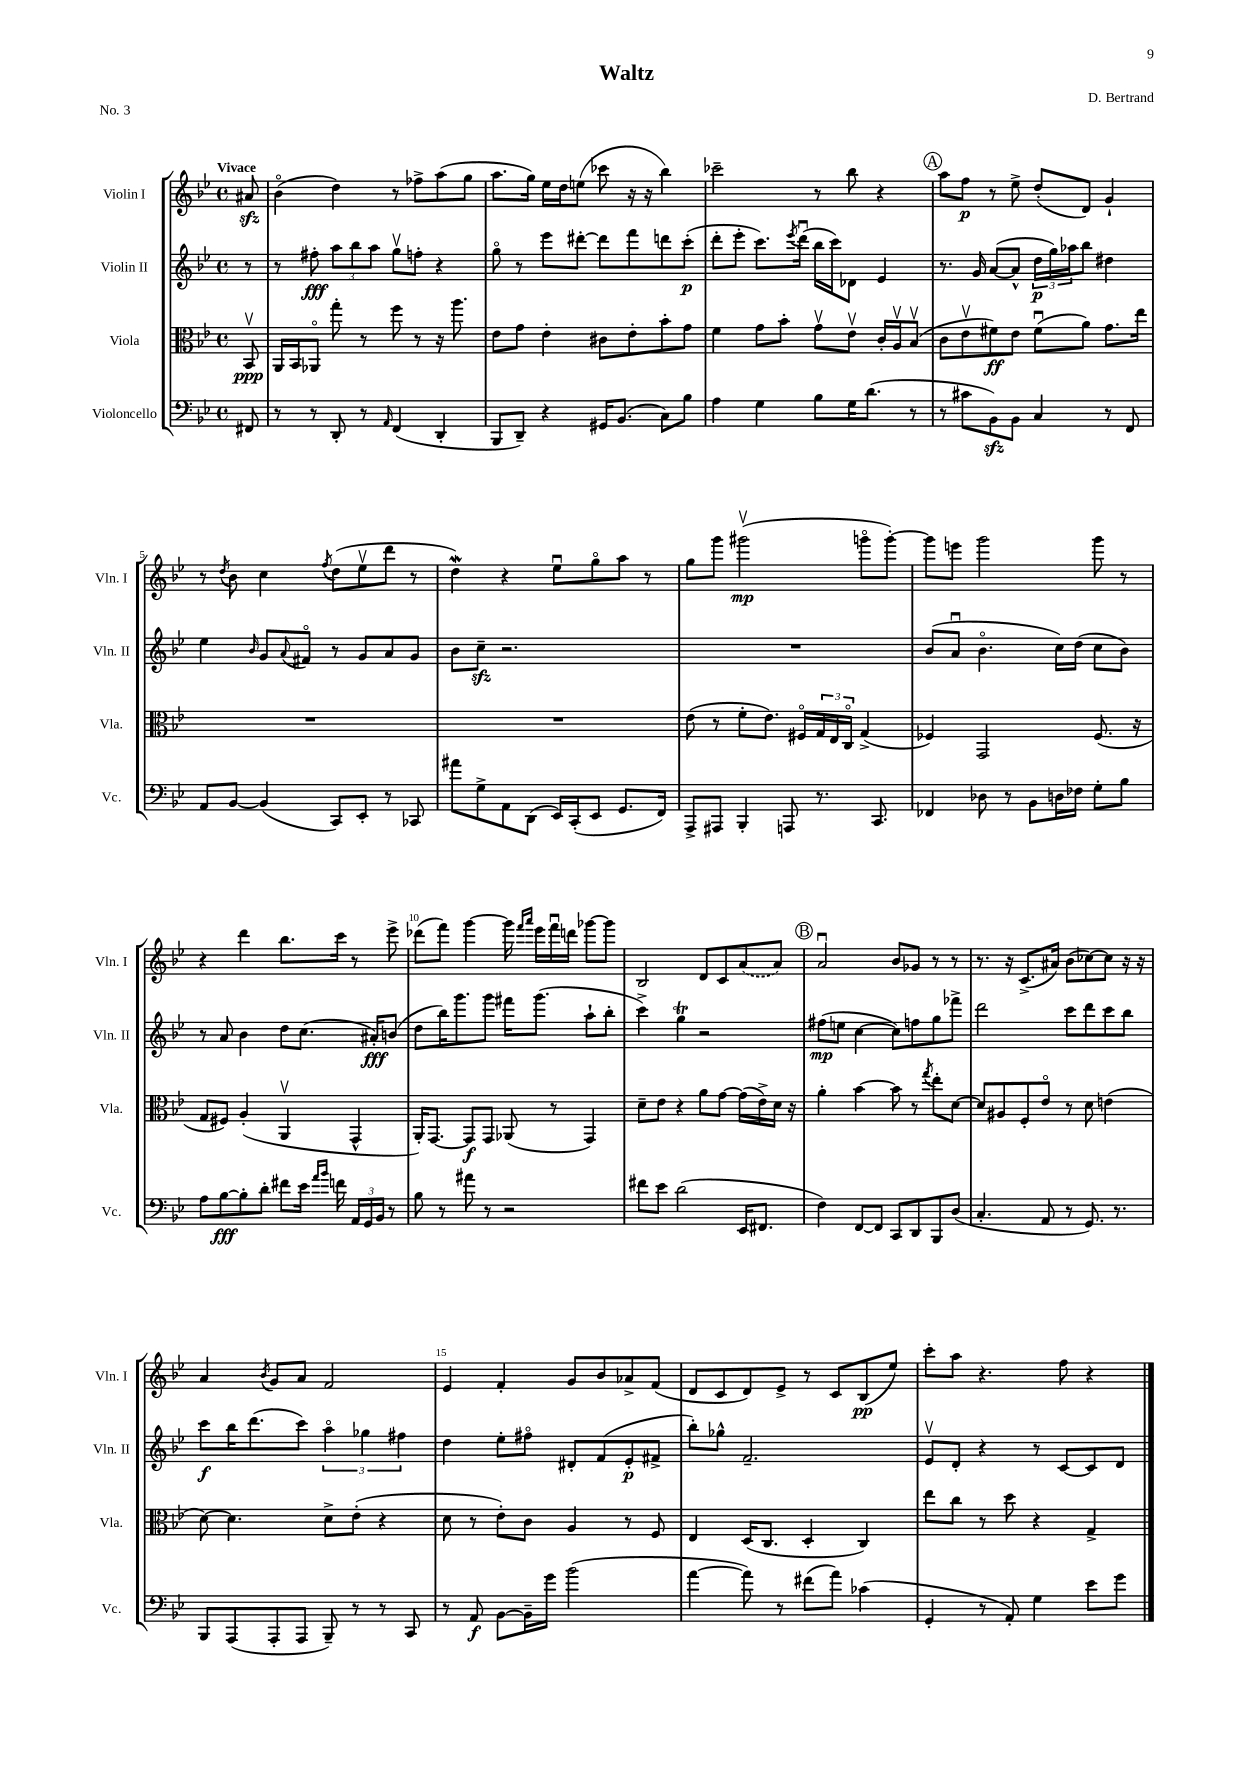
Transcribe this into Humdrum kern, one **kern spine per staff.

**kern	**dynam	**kern	**dynam	**kern	**dynam	**kern	**dynam
*part4	*part4	*part3	*part3	*part2	*part2	*part1	*part1
*staff4	*staff4	*staff3	*staff3	*staff2	*staff2	*staff1	*staff1
*I"Violoncello	*	*I"Viola	*	*I"Violin II	*	*I"Violin I	*
*I'Vc.	*	*I'Vla.	*	*I'Vln. II	*	*I'Vln. I	*
*clefF4	*	*clefC3	*	*clefG2	*	*clefG2	*
*k[b-e-]	*	*k[b-e-]	*	*k[b-e-]	*	*k[b-e-]	*
*M4/4	*	*M4/4	*	*M4/4	*	*M4/4	*
*met(c)	*	*met(c)	*	*met(c)	*	*met(c)	*
=	=	=	=	=	=	=	=
!	!	!	!	!	!	!LO:TX:a:B:t=Vivace	!
8FF#X/	.	8BB-v/	ppp	8r	.	8a#Xzz/	.
=1	=1	=1	=1	=1	=1	=1	=1
8r	.	16AA/LL	.	8r	.	(4b-\	.
.	.	16BB-/J	.	.	.	.	.
8r	.	8AA-X/J	.	8ff#X'\	fff	.	.
8DD'/	.	8gg'\	.	12aa\L	.	4dd\)	.
.	.	.	.	12bb-\	.	.	.
8r	.	8r	.	.	.	.	.
.	.	.	.	12aa\J	.	.	.
16qqAA/	.	.	.	.	.	.	.
(4FF/	.	8ff\	.	8ggv\L	.	8r	.
.	.	8r	.	8ffn'\J	.	8ff-X^\L	.
4DD'/	.	16r	.	4r	.	(8aa\	.
.	.	8.aa\	.	.	.	.	.
.	.	.	.	.	.	8gg\J	.
=2	=2	=2	=2	=2	=2	=2	=2
8BBB-/L	.	8e-\L	.	8gg\	.	8.aa\L	.
8DD~/J)	.	8g\J	.	8r	.	.	.
.	.	.	.	.	.	16gg\Jk)	.
4r	.	4e-'\	.	8eee-\L	.	16ee-\LL	.
.	.	.	.	.	.	16dd\J	.
.	.	.	.	[8ddd#X'\J	.	(8een\J	.
16GG#X/KL	.	8c#X\L	.	8ddd#\L]	.	8ccc-X\	.
(8.BB-/J	.	.	.	.	.	.	.
.	.	8e-'\	.	8fff\	.	16r	.
.	.	.	.	.	.	16r	.
8C\L)	.	8b-'\	.	8dddn\	.	4bb-\)	.
8B-\J	.	8g\J	.	(8ccc'\J	p	.	.
=3	=3	=3	=3	=3	=3	=3	=3
4A\	.	4f\	.	8ddd'\L	.	2ccc-X~\	.
.	.	.	.	8eee-'\J	.	.	.
4G\	.	8g\L	.	8.ccc\L)	.	.	.
.	.	8b-'\J	.	.	.	.	.
.	.	.	.	8qeee-/	.	.	.
.	.	.	.	(16dddu\Jk	.	.	.
8B-\L	.	8gv\L	.	16bb-\LL	.	8r	.
.	.	.	.	16ccc\J)	.	.	.
16G\K	.	8e-v\J	.	8d-X\J	.	8bb-\	.
(8.d\J	.	.	.	.	.	.	.
.	.	16c'/LL	.	4e-/	.	4r	.
.	.	16Av/J	.	.	.	.	.
8r	.	(8B-v/J	.	.	.	.	.
!!LO:REH:place=s1:t=A
=4	=4	=4	=4	=4	=4	=4	=4
8r	.	8c\L	.	8.r	.	8aa\L	.
8c#X\L	.	8e-v\	.	.	.	8ff\J	p
.	.	.	.	16g/	.	.	.
8BB-zz\)	.	8f#X\)	ff	([8a/L	.	8r	.
8BB-\J	.	8e-\J	.	8a^^/J]	.	8ee-^\	.
4C/	.	(8f#u\L	.	24dd\LL	p	(8dd'/L	.
.	.	.	.	24gg\)	.	.	.
.	.	.	.	24aa-X\J	.	.	.
.	.	8a\J)	.	8bb-\J	.	8d/J)	.
8r	.	8.g\L	.	4dd#X\	.	4g`/	.
8FF/	.	.	.	.	.	.	.
.	.	16ee-\Jk	.	.	.	.	.
!!LO:LB:g=z
=5	=5	=5	=5	=5	=5	=5	=5
8AA/L	.	1r	.	4ee-\	.	8r	.
.	.	.	.	.	.	8qdd/	.
[8BB-/J	.	.	.	.	.	8b-\	.
.	.	.	.	16qqb-/	.	.	.
(4BB-/]	.	.	.	8g/L	.	4cc\	.
.	.	.	.	8qqa/	.	.	.
.	.	.	.	8f#X/J	.	.	.
.	.	.	.	.	.	8qff/	.
8CC/L)	.	.	.	8r	.	(8dd\L	.
8EE-'/J	.	.	.	8g/L	.	8ee-v\	.
8r	.	.	.	8a/	.	8ddd\J	.
8CC-X/	.	.	.	8g/J	.	8r	.
=6	=6	=6	=6	=6	=6	=6	=6
8a#X\L	.	1r	.	8b-\L	.	4ddW\)	.
8G^\	.	.	.	8cczz~\J	.	.	.
8AA\	.	.	.	2.r	.	4r	.
(8DD\J	.	.	.	.	.	.	.
16EE-/LL)	.	.	.	.	.	8ee-u\L	.
(16CC'/J	.	.	.	.	.	.	.
8EE-/J	.	.	.	.	.	8gg\	.
8.GG/L	.	.	.	.	.	8aa\J	.
.	.	.	.	.	.	8r	.
16FF/Jk)	.	.	.	.	.	.	.
=7	=7	=7	=7	=7	=7	=7	=7
8AAA^/L	.	(8e-\	.	1r	.	8gg\L	.
8AAA#X/J	.	8r	.	.	.	8ggg\J	.
4BBB-'/	.	8f'\L	.	.	.	(2ggg#Xv\	mp
.	.	8.e-\J)	.	.	.	.	.
8AAAn/	.	.	.	.	.	.	.
.	.	16F#X/LL	.	.	.	.	.
8.r	.	24G/	.	.	.	.	.
.	.	24E-/	.	.	.	.	.
.	.	24C/JJ	.	.	.	.	.
.	.	(4G^/	.	.	.	8gggn\L	.
8.CC/	.	.	.	.	.	.	.
.	.	.	.	.	.	[8ggg'\J)	.
=8	=8	=8	=8	=8	=8	=8	=8
4FF-X/	.	4F-X/)	.	(8b-/L	.	8ggg\L]	.
.	.	.	.	8au/J	.	8eeen\J	.
8D-X\	.	2GG/	.	4.b-\	.	2ggg\	.
8r	.	.	.	.	.	.	.
8BB-\L	.	.	.	.	.	.	.
16Dn\L	.	.	.	16cc\LL)	.	.	.
16F-X\JJ	.	.	.	(16dd\JJ	.	.	.
8G'\L	.	(8.F-/	.	8cc\L	.	8ggg\	.
8B-\J	.	.	.	8b-\J)	.	8r	.
.	.	16r	.	.	.	.	.
!!LO:LB:g=z
=9	=9	=9	=9	=9	=9	=9	=9
8A\L	.	8G/L	.	8r	.	4r	.
[8B-\	fff	8F#X/J)	.	8a/	.	.	.
8B-'\]	.	(4A'/	.	4b-\	.	4ddd\	.
8d'\J	.	.	.	.	.	.	.
8f#X\L	.	4AAv/	.	8dd\L	.	8.bb-\L	.
16e-\Jk	.	.	.	(8.cc\J	.	.	.
16qqa/LL	.	.	.	.	.	.	.
16qqb-/JJ	.	.	.	.	.	.	.
16fn\	.	.	.	.	.	16ccc\Jk	.
24AA/LL	.	4GG^^/	.	.	.	8r	.
24GG/	.	.	.	.	.	.	.
.	.	.	.	16a#X'/KL)	fff	.	.
24BB-/JJ	.	.	.	.	.	.	.
8r	.	.	.	(8bn/J	.	8eee-^\	.
=10	=10	=10	=10	=10	=10	=10	=10
8B-\	.	16AA'/KL)	.	8dd\L	.	(8ddd-X\L	.
.	.	[8.GG/J	.	.	.	.	.
8r	.	.	.	16bb-\K)	.	8fff\J)	.
.	.	.	.	8.ggg\	.	.	.
8a#X\	.	8GG/L]	f	.	.	[4ggg\	.
8r	.	8GG/J	.	8ggg\J	.	.	.
2r	.	(8AA-X/	.	16fff#X\KL	.	16ggg\]	.
.	.	.	.	.	.	16qqfff/LL	.
.	.	.	.	.	.	16qqaaa/JJ	.
.	.	.	.	(8.ggg\J	.	16eee-\LL	.
.	.	8r	.	.	.	16fffu\	.
.	.	.	.	.	.	16dddn\JJ	.
.	.	4GG/)	.	8aa`\L	.	[8ggg-X\L	.
.	.	.	.	8bb-'\J	.	8ggg-\J]	.
=11	=11	=11	=11	=11	=11	=11	=11
8f#X\L	.	8d~\L	.	4ccc^\)	.	2B-/	.
8e-\J	.	8e-\J	.	.	.	.	.
(2d\	.	4r	.	4ggT\	.	.	.
.	.	8a\L	.	2r	.	8d/L	.
.	.	[8g\J	.	.	.	8c/	.
16EE-/KL	.	(16g\LL]	.	.	.	(8a/	.
8.FF#X/J	.	16e-^\)	.	.	.	.	.
.	.	16d\JJ	.	.	.	8a/J)	.
.	.	16r	.	.	.	.	.
!!LO:REH:place=s1:t=B
=12	=12	=12	=12	=12	=12	=12	=12
4F\)	.	4a'\	.	(8ff#X\L	mp	2au/	.
.	.	.	.	8een\J	.	.	.
[8FF/L	.	[4b-\	.	[4cc\	.	.	.
8FF/J]	.	.	.	.	.	.	.
8CC/L	.	8b-\]	.	8cc\L])	.	8b-/L	.
8DD/	.	8r	.	8ffn\	.	8g-X/J	.
.	.	8qgg/	.	.	.	.	.
8BBB-/	.	8ee-'\L	.	8gg\	.	8r	.
(8D/J	.	[8d\J	.	8fff-X^\J	.	8r	.
=13	=13	=13	=13	=13	=13	=13	=13
4.C'/	.	8d/L]	.	2ddd\	.	8.r	.
.	.	8A#X/	.	.	.	.	.
.	.	.	.	.	.	16r	.
.	.	8F'/	.	.	.	(8.c^/L	.
8AA/	.	8e-/J	.	.	.	.	.
.	.	.	.	.	.	16a#X/Jk)	.
8r	.	8r	.	8ccc\L	.	(8b-\L	.
8.GG/)	.	8d\	.	8ddd\	.	[8cc-X\)	.
.	.	(4en\	.	8ccc\	.	8cc-\J]	.
8.r	.	.	.	.	.	.	.
.	.	.	.	8bb-\J	.	16r	.
.	.	.	.	.	.	16r	.
!!LO:LB:g=z
=14	=14	=14	=14	=14	=14	=14	=14
8BBB-/L	.	[8d\)	.	8ccc\L	f	4a/	.
(8AAA/	.	4.d\]	.	16bb-\K	.	.	.
.	.	.	.	(8.ddd\	.	.	.
.	.	.	.	.	.	8qb-/	.
8AAA'/	.	.	.	.	.	8g/L	.
8AAA/J	.	.	.	8ccc\J)	.	8a/J	.
8BBB-~/)	.	8d^\L	.	6aa\	.	2f/	.
8r	.	(8e-'\J	.	.	.	.	.
.	.	.	.	6gg-X\	.	.	.
8r	.	4r	.	.	.	.	.
.	.	.	.	6ff#X\	.	.	.
8CC/	.	.	.	.	.	.	.
=15	=15	=15	=15	=15	=15	=15	=15
8r	.	8d\	.	4dd\	.	4e-/	.
8AA/	f	8r	.	.	.	.	.
[8BB-\L	.	8e-'\L)	.	8ee-'\L	.	4f'/	.
16BB-~\L]	.	8c\J	.	8ff#X\J	.	.	.
16g\JJ	.	.	.	.	.	.	.
(2b-\	.	4A/	.	8d#X'/L	.	8g/L	.
.	.	.	.	(8f/	.	8b-/	.
.	.	8r	.	8e-'/	p	8a-X^/	.
.	.	8F/	.	8f#X^/J	.	(8f/J	.
=16	=16	=16	=16	=16	=16	=16	=16
[4a\	.	4E-/	.	8bb-'\L)	.	8d/L	.
.	.	.	.	8gg-X^^\J	.	8c/	.
8a\])	.	(16D/KL	.	2.f~/	.	8d/)	.
.	.	8.C/J	.	.	.	.	.
8r	.	.	.	.	.	8e-^/J	.
(8f#X\L	.	4D'/	.	.	.	8r	.
8a\J)	.	.	.	.	.	8c/L	.
(4c-X\	.	4C/)	.	.	.	(8B-/	pp
.	.	.	.	.	.	8ee-/J)	.
=17	=17	=17	=17	=17	=17	=17	=17
4GG'/	.	8ee-\L	.	8e-v/L	.	8ccc'\L	.
.	.	8cc\J	.	8d'/J	.	8aa\J	.
8r	.	8r	.	4r	.	4.r	.
8AA'/)	.	8dd\	.	.	.	.	.
4G\	.	4r	.	8r	.	.	.
.	.	.	.	[8c/L	.	8ff\	.
8e-\L	.	4G^/	.	8c/]	.	4r	.
8g\J	.	.	.	8d/J	.	.	.
==	==	==	==	==	==	==	==
*-	*-	*-	*-	*-	*-	*-	*-
